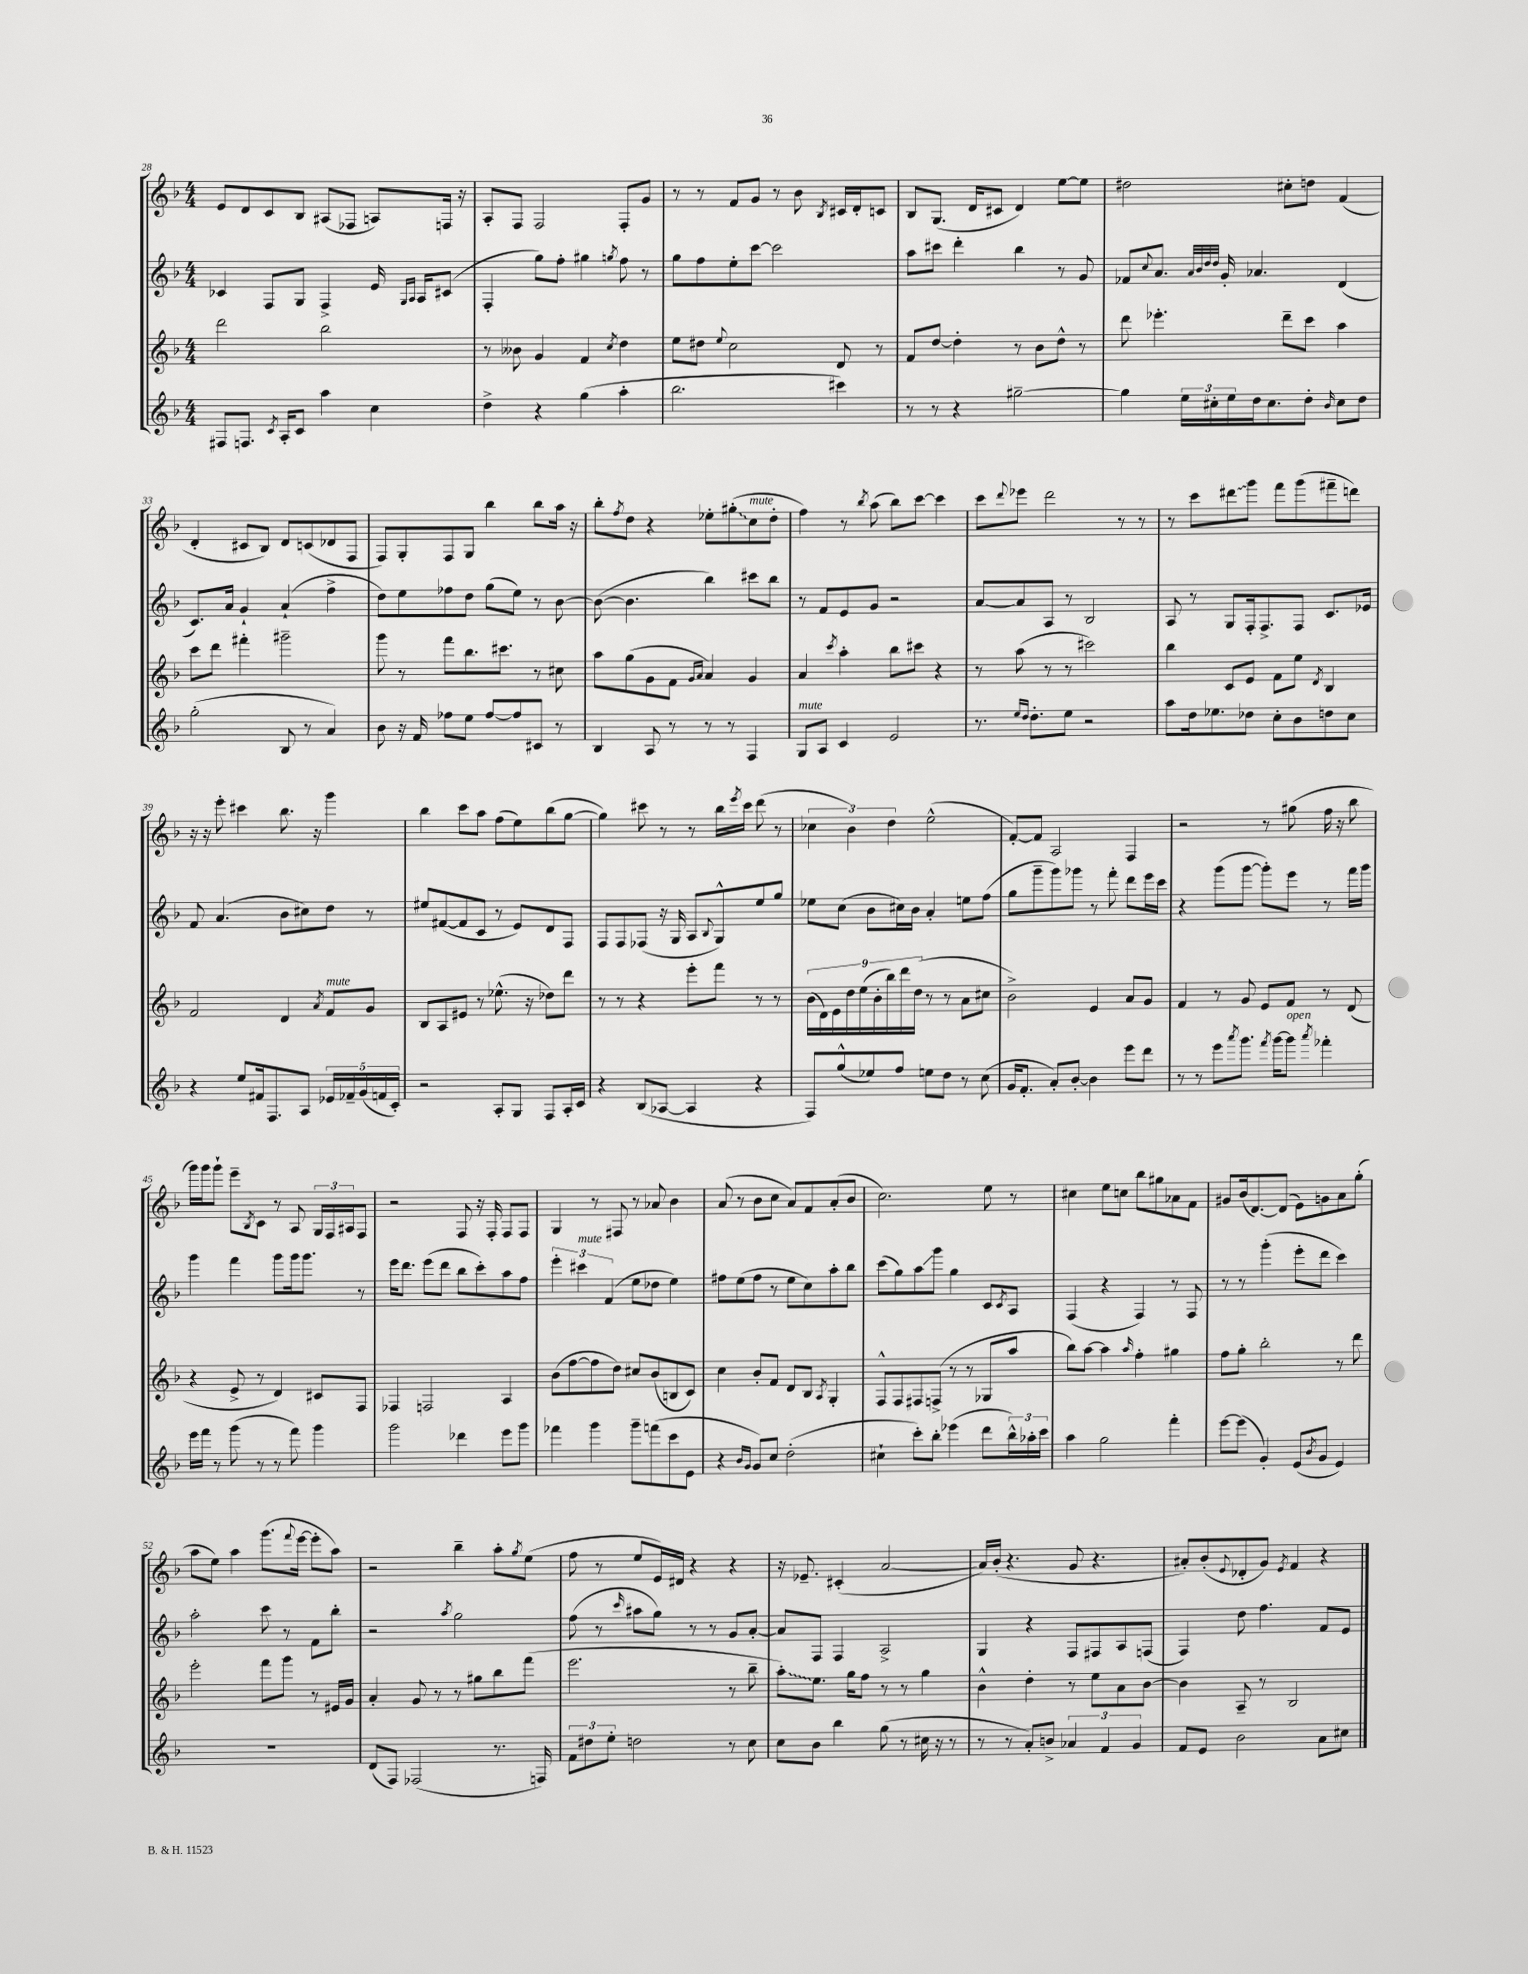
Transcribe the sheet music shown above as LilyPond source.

<<
\new StaffGroup <<
\new Staff = "s0" {
    \clef treble \key f \major \numericTimeSignature \time 4/4
    e'8 d'8 c'8 bes8 ais8( fes8 a8) f16 r16 |
    a8-. f8 f2 f8-. g'8 |
    r8 r8 f'8 g'8 r8 bes'8 \acciaccatura { bes8 } cis'16 d'16-. c'8 |
    bes8 g8.( d'16 cis'8 d'4) e''8~ e''8 |
    dis''2 cis''8-. d''8 f'4( |
    d'4-. cis'8 bes8) d'8 c'8( des'8 f8 |
    f8) g8-. f8 g8 bes''4 bes''8 a''16 r16 |
    bes''8-. \acciaccatura { f''8 } d''8 r4 ees''8-. \once \override Glissando.style = #'zigzag gis''8-.\glissando( c''8^\markup { \italic "mute" } d''8-. |
    f''4) r8 \acciaccatura { bes''8 } a''8( bes''8) c'''8~ c'''4 |
    c'''8 \appoggiatura { d'''8 } ees'''8 d'''2 r8 r8 |
    r8 c'''8 \once \override Glissando.style = #'zigzag dis'''8\glissando g'''8 f'''8 g'''8( fis'''8-- d'''8) |
    r16 r16 e'''8-. cis'''4 bes''8. r16 g'''4 |
    bes''4 c'''8 a''8 f''8( e''8) bes''8( g''8~ |
    g''4) cis'''8 r8 r8 bes''16 \acciaccatura { e'''8 } cis'''16 d'''8( r8 |
    \tuplet 3/2 { ces''4 bes'4) d''4 } e''2-^( |
    f'8~-.) f'8 a2 f4 |
    r2 r8 gis''8( f''16 r16 bes''8 |
    g'''16) g'''16 g'''8-! e'''8-- \acciaccatura { bes8 } c'8 r8 a8 \tuplet 3/2 { g16 f16 ais16 } f8 |
    r2 f8 r16 f16-. f8 f8 |
    g4 r8 fis8 r8 aes'8 bes'4 |
    a'8( r8 bes'8 c''8 a'8) f'8 a'8-.( bes'8 |
    c''2.) e''8 r8 |
    cis''4 e''8 c''8 bes''8 gis''8 aes'8 f'8 |
    gis'8 bes'16( d'8.~) d'8( e'8) g'8 a'8 g''8-.( |
    a''8 e''8) a''4 g'''8.( \appoggiatura { f'''8 } e'''16~ e'''8-. a''8) |
    r2 bes''4-- a''8-. \acciaccatura { g''8 } e''8( |
    f''8 r8 e''8 e'16) dis'16 r4 r4 |
    r16 ees'8.-- cis'4-.( a'2~ |
    a'16) bes'16-.( r4. g'8 r4. |
    ais'8-.) bes'8-.( \appoggiatura { e'8 } des'8-. g'8) \acciaccatura { e'8 } f'4 r4 \bar "|." |
}
\new Staff = "s1" {
    \clef treble \key f \major \numericTimeSignature \time 4/4
    ces'4 f8 g8 f4-> e'16 \grace { g16 a16 } a16 cis'8( |
    f4-. g''8) f''8-. gis''4 \acciaccatura { g''8 } f''8 r8 |
    g''8 f''8 e''8-. c'''8~ c'''2 |
    a''8 cis'''8 d'''4-. bes''4 r8 g'8 |
    fes'8 \appoggiatura { c''8 } a'8. \grace { a'32 bes'32 d''32 d''32 } g'16-. aes'4. d'4( |
    c'8.) a'16 g'4-! a'4-!( f''4-> |
    d''8) e''8 fes''8 d''8 g''8( e''8) r8 bes'8~ |
    bes'8~( bes'4. bes''4) cis'''8 bes''8 |
    r8 f'8 e'8 g'8 r2 |
    a'8~ a'8 a8 r8 bes2 |
    a8 r8 g8 f16-. f8.-> f8 c'8. ees'16 |
    f'8 a'4.( bes'8 cis''8) d''8 r8 |
    eis''8 fis'8~( fis'8 c'8 r8 e'8) d'8 f8 |
    f8 f8 fes8( r16 g16 a8 \appoggiatura { bes8 } g8-^) e''8 g''8 |
    ees''8 c''8( bes'8 cis''16) bes'16 a'4-. e''8 f''8( |
    g''8 g'''8-- g'''8) ges'''8 r8 f'''8-. d'''8 e'''16 c'''16 |
    r4 g'''8( g'''8~ g'''8-.) e'''8 r8 f'''16 g'''16 |
    g'''4 f'''4 g'''8 g'''16 g'''8. r8 |
    e'''16 d'''8. e'''8( d'''8 bes''8 c'''8-.) a''8 f''8 |
    \tuplet 3/2 { e'''4-. cis'''4^\markup { \italic "mute" } f'4( } e''8 des''8 e''4) |
    fis''8 e''8( fis''8 r8 e''8 c''8) a''8-. bes''8 |
    c'''8( g''8) a''8\glissando g'''8 g''4 c'8 \acciaccatura { c'8 } a8 |
    f4( r4 f4) r8 f8 |
    r8 r8 g'''4-.( e'''8-. d'''8 c'''4) |
    a''2-. c'''8 r8 f'8 bes''8-. |
    r2 \acciaccatura { a''8 } g''2 |
    f''8( r8 \grace { c'''16 } ais''8 g''8) r8 r8 g'8 a'8~-. |
    a'8 f8 f4 a2-> |
    g4 r4 f8 fis8 a8 f8( |
    f4) d''8 f''4. f'8 e'8 \bar "|." |
}
\new Staff = "s2" {
    \clef treble \key f \major \numericTimeSignature \time 4/4
    d'''2 bes''2 |
    r8 beses'8 g'4 f'4 \acciaccatura { c''8 } d''4 |
    e''8 dis''8 \appoggiatura { e''8 } c''2 d'8 r8 |
    f'8 d''8~ d''4-. r8 bes'8 d''8-^ r8 |
    d'''8 ees'''4.-. d'''8-- c'''8 a''4 |
    c'''8 d'''8 fis'''4-. gis'''2-- |
    g'''8 r8 f'''8 bes''8. cis'''8. r8 cis''8 |
    a''8 g''8( g'8 f'8 \grace { g'16 a'16 } a'4) g'4 |
    a'4 \acciaccatura { c'''8 } a''4-. bes''8 cis'''8 r4 |
    r8 a''8( r8 r8 cis'''2) |
    bes''4 c'8 e'8 f'8 e''8 \acciaccatura { d'8 } bes4 |
    f'2 d'4 \acciaccatura { a'8 } f'8^\markup { \italic "mute" } g'8 |
    bes8 a8 eis'8 r8 ees''8.-^( r16 des''8) d'''8 |
    r8 r8 r4 e'''8-. f'''8 r8 r8 |
    \tuplet 9/8 { bes'16( d'16) e'16 d''16 e''16( bes'16-. bes''16) d'''16 d''16( } r8 r8 a'8 cis''8 |
    bes'2->) e'4 a'8 g'8 |
    f'4 r8 g'8 e'8 f'8 r8 d'8( |
    r4 e'8-> r8 d'4) cis'8 f8 |
    fes4 f2 a4 |
    bes'8( f''8~ f''8 d''8) cis''8 bes'8( b8 c'8) |
    c''4 bes'8-. f'8 d'8 bes8 \acciaccatura { a8 } g4-. |
    f8-^ f8 fis8 f8->( r8 r8 ges8 a''8 |
    bes''8) a''8~ a''4 \grace { a''16 } f''4-. gis''4 |
    f''8 g''8-. bes''2-. r8 d'''8 |
    e'''2-. f'''8 g'''8 r8 eis'16 g'16 |
    a'4-. g'8 r8 r8 gis''8 bes''8 f'''8( |
    e'''2. r8 bes''8-- |
    \once \override Glissando.style = #'zigzag a''8-.\glissando) e''8. g''16 f''8 r8 r8 g''4 |
    bes'4-^ d''4-. r8 e''8 a'8 bes'8~ |
    bes'4 a8-- r8 bes2 \bar "|." |
}
\new Staff = "s3" {
    \clef treble \key f \major \numericTimeSignature \time 4/4
    fis8 f8. \acciaccatura { c'8 } a16-. c'8 a''4 c''4 |
    d''4-> r4 g''4( a''4-. |
    bes''2. cis'''4) |
    r8 r8 r4 gis''2~-- |
    gis''4 \tuplet 3/2 { e''16 cis''16-. e''16 } d''16 cis''8. d''8-. \grace { bes'16 } cis''8 d''8 |
    g''2-.( bes8 r8 a'4) |
    bes'8 r16 f'16 fes''8 e''8 fes''8~ fes''8 cis'8 r8 |
    bes4 a8 r8 r8 r8 f4 |
    g8^\markup { \italic "mute" } a8 c'4 e'2 |
    r8. \grace { e''16 d''16 } d''8.-. e''8 r2 |
    a''8 d''16 ees''8. des''8 c''8-. bes'8 d''8 c''8 |
    r4 e''8 fis'16 f8. a8 \tuplet 5/4 { ees'16 fes'16-- g'16( f'16 c'16-.) } |
    r2 a8-. g8 f8 a16-. c'16 |
    r4 bes8( aes8~ aes4 r4 |
    f8) g''8-^( ees''8) f''8 e''8 d''8 r8 c''8( |
    g'16 f'8.-. a'8-.) bes'8~-. bes'4 e'''8 d'''8 |
    r8 r8 e'''8 \acciaccatura { a'''8 } g'''8. \acciaccatura { f'''8 } g'''16~ g'''8^\markup { \italic "open" } \acciaccatura { a'''8 } fes'''4-. |
    e'''16 f'''16 r8 g'''8( r8 r8 f'''8) g'''4 |
    g'''2 des'''4 e'''8 g'''8 |
    fes'''4 g'''4 g'''8-- f'''8( c'''8 e'8 |
    r4 \grace { bes'16 g'16 } g'8) c''8 d''2-.( |
    cis''4-! c'''8-.) bes''8-. ees'''4( d'''8 \tuplet 3/2 { bes''16-^) aes''16-. c'''16 } |
    a''4 g''2 f'''4-. |
    e'''8~ e'''8( g'4-.) e'8( \acciaccatura { bes'8 } g'8 e'4) |
    R1 |
    d'8( f8) fes2( r8. f16) |
    \tuplet 3/2 { f'8 dis''8 e''8-. } d''2 r8 c''8 |
    c''8 bes'8 bes''4 g''8( r8 cis''16 r16 r8 |
    r8 r8 a'8-.) b'8-> \tuplet 3/2 { aes'4 f'4 g'4 } |
    f'8 e'8 bes'2 a'8 cis''8 \bar "|." |
}
>>
>>
\layout { \context { \Score currentBarNumber = #28 } }
